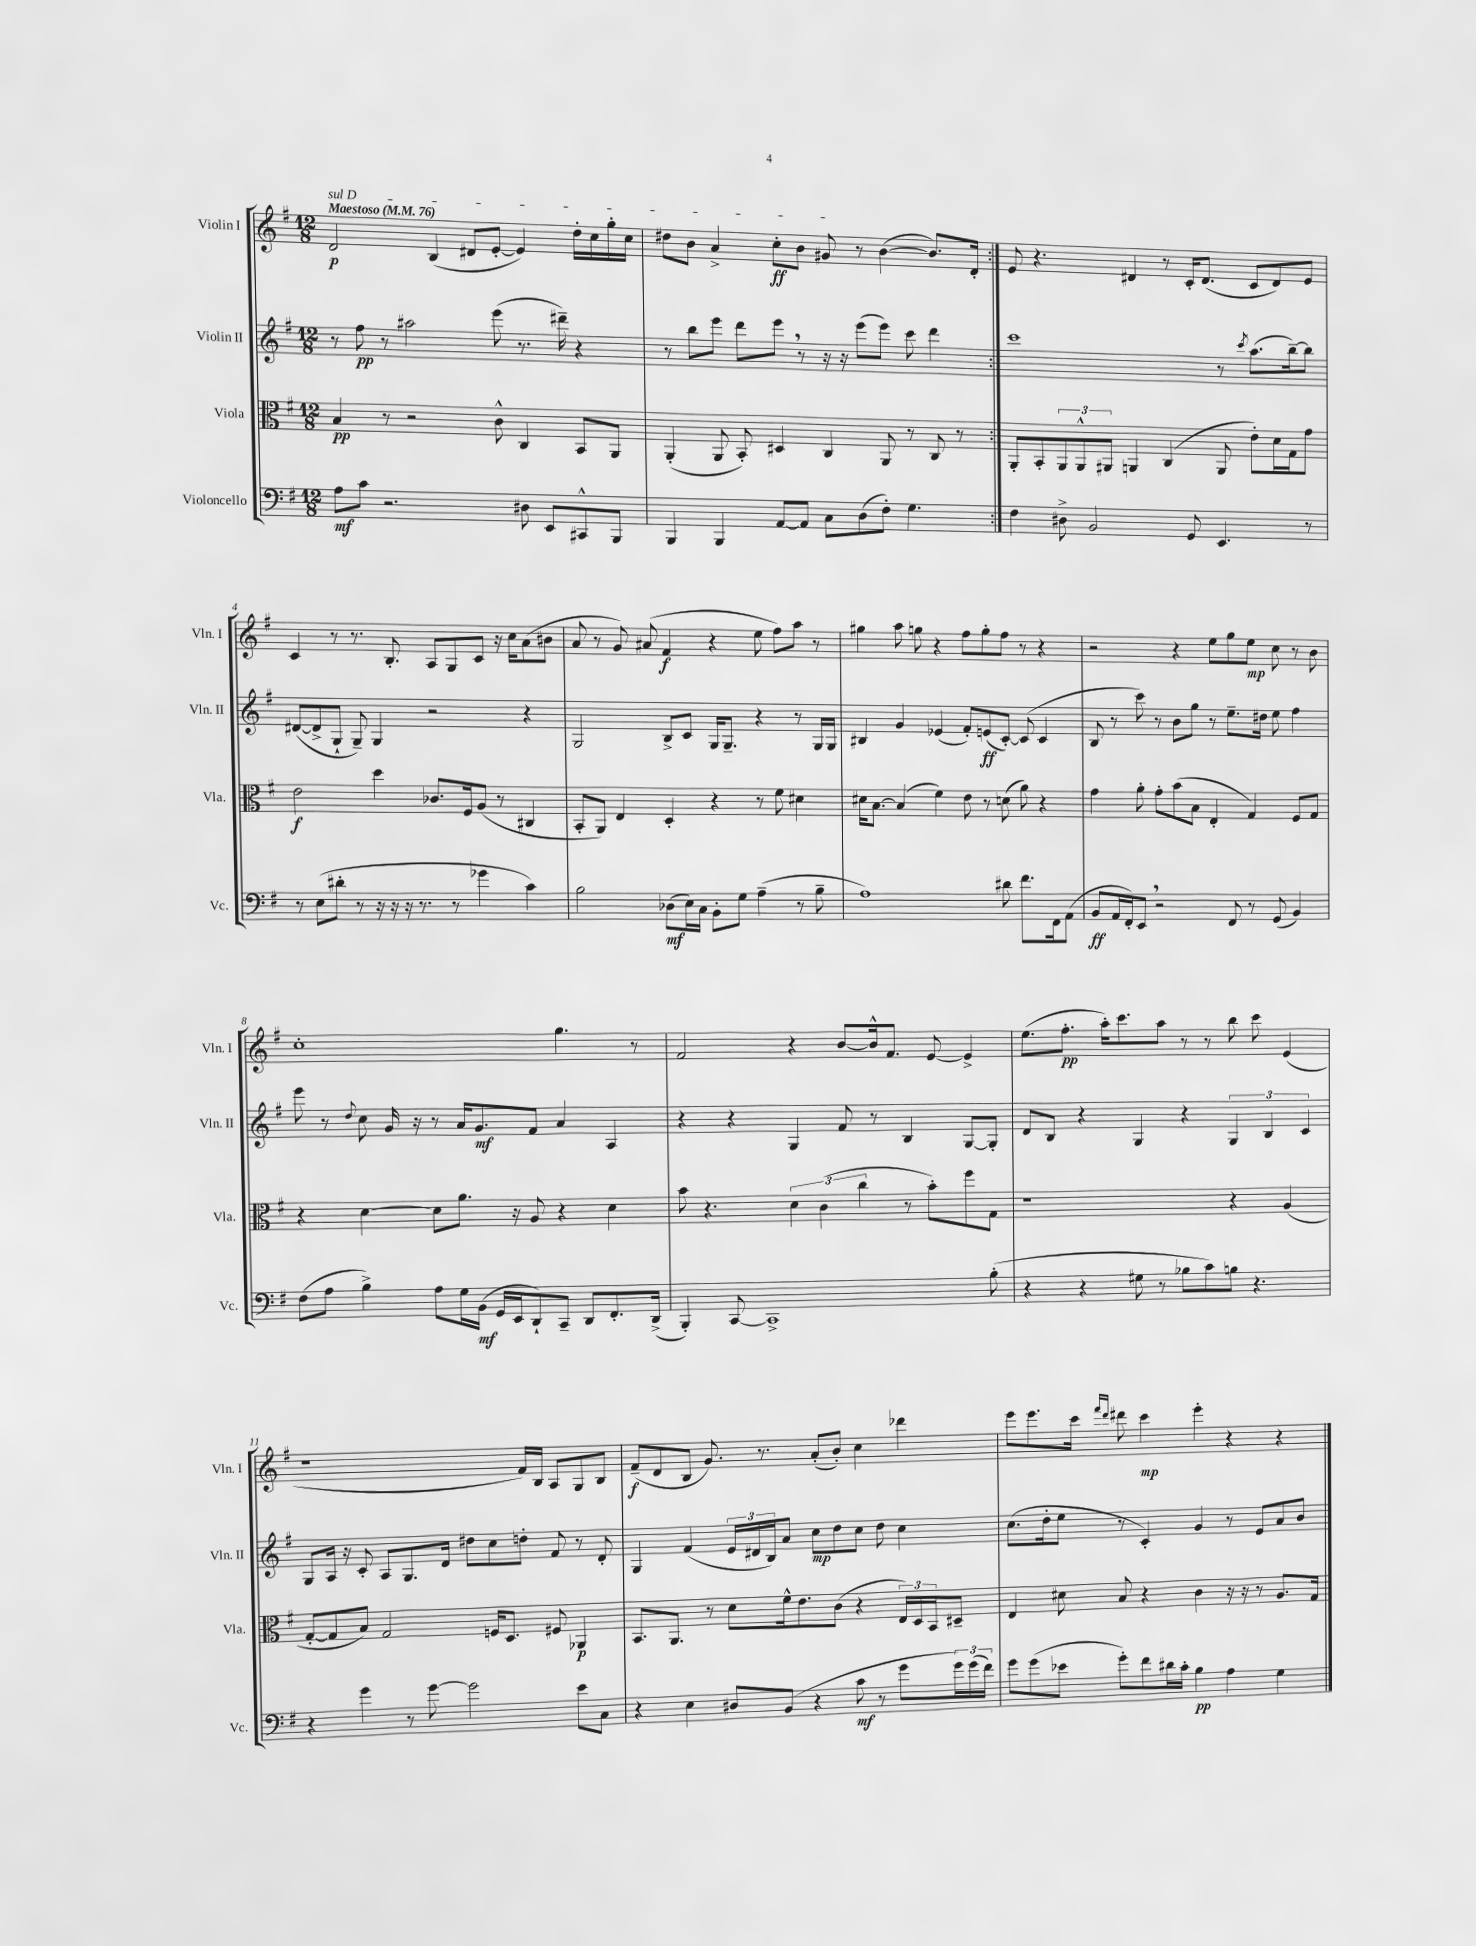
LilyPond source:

<<
\new StaffGroup <<
\new Staff = "s0" \with { instrumentName = "Violin I" shortInstrumentName = "Vln. I" } {
    \clef treble \key g \major \numericTimeSignature \time 12/8 \tempo "Maestoso" 4 = 76
    \repeat volta 2 { \once \override TextSpanner.bound-details.left.text = \markup { \italic "sul D" } d'2\p\startTextSpan b4( dis'8 e'8~-. e'4) d''16-. c''16 g''16-. c''16 |
    dis''8 b'8 a'4-> c''8-.\ff b'8 gis'8\stopTextSpan r8 b'4~( b'8.) d'16-. | }
    e'8 r4. dis'4 r8 c'16-. dis'8.( c'8 dis'8) e'8 |
    c'4 r8 r8. b8.-. a8 g8 c'8 r16 c''16 a'8( bis'8 |
    a'8 r8 g'8) ais'8( fis'4\f r4 e''8 fis''8) a''8 r8 |
    gis''4 a''8 g''8 r4 fis''8 g''8-. fis''8 r8 r4 |
    r2 r4 e''8 g''8 e''8\mp c''8 r8 b'8 |
    c''1-. g''4. r8 |
    fis'2 r4 b'8~ b'16-^ fis'8. e'8~ e'4-> |
    e''8.( fis''8.-.\pp a''16-.) c'''8. a''8 r8 r8 b''8 c'''8 e'4( |
    r1 fis'16) b16 a8 g8 b8 |
    fis'8--\f( d'8 b8 g'8.) r8. a'8-.( b'8-.) c''4 des'''4 |
    e'''8 e'''8. c'''16 \grace { fis'''16 d'''16 } dis'''8 c'''4\mp e'''4-. r4 r4 \bar "|." |
}
\new Staff = "s1" \with { instrumentName = "Violin II" shortInstrumentName = "Vln. II" } {
    \clef treble \key g \major \numericTimeSignature \time 12/8
    \repeat volta 2 { r8 fis''8\pp r8 ais''2 e'''8( r8. dis'''16--) r4 |
    r8 b''8 e'''8 d'''8 e'''8 \breathe r8 r16 r16 e'''8( e'''8) c'''8 d'''4 | }
    c'''1 r8 \acciaccatura { c'''8 } a''8.( b''16~--) b''8 |
    dis'8~( dis'8-> g8-! g8--) g4 r2 r4 |
    g2 b8-> c'8 g16 g8.-- r4 r8 g16 g16 |
    bis4 g'4 ees'4( fis'8-.) e'8\ff( c'8~-.) c'8( c'4 |
    b8 r8 c'''8) r8 b'8 g''8 r8 e''8.-- dis''16 e''8 fis''4 |
    e'''8 r8 \appoggiatura { d''8 } c''8 g'16 r16 r8 a'16 g'8.\mf fis'8 a'4 a4 |
    r4 r4 g4 fis'8 r8 b4 g8~ g8-. |
    d'8 b8 r4 g4 r4 \tuplet 3/2 { g4 b4 c'4 } |
    g8 a16 r16 c'8-. a8 g8. d'16 dis''8 c''8 d''8-. fis'8 r8 d'8-. |
    g4 fis'4( \tuplet 3/2 { e'16 dis'16 b16) } a'8 c''8\mp d''8 c''8 d''8 c''4 |
    c''8.( d''16-. e''8 r8 c'4-.) g'4 r8 e'8 a'8 b'8 \bar "|." |
}
\new Staff = "s2" \with { instrumentName = "Viola" shortInstrumentName = "Vla." } {
    \clef alto \key g \major \numericTimeSignature \time 12/8
    \repeat volta 2 { b4\pp r8 r2 c'8-^ c4 b,8 a,8 |
    a,4-.( a,8 b,8-.) dis4 c4 a,8 r8 c8 r8 | }
    a,8-. b,8-. \tuplet 3/2 { a,8 a,8-^ ais,8 } a,4 c4( a,8 e'8-.) d'16 g16 g'8 |
    e'2\f d''4 ces'8. fis16 a8( r8 cis4 |
    b,8-. a,8) e4 d4-. r4 r8 fis'8 dis'4 |
    dis'16 b8.~ b4( fis'4) e'8 r8 d'8( a'8) r4 |
    g'4 a'8-. g'8-. b'8( b8 e4-. g4) fis8 g8 |
    r4 d'4~ d'8 a'8. r16 a8 r4 d'4 |
    b'8 r4. \tuplet 3/2 { d'4 c'4( c''4 } r8 b'8-.) fis''8 g8 |
    r1 r4 a4( |
    g8~-. g8 b8) g2 f16 d8. fis8 aes,4\p |
    b,8. a,8. r8 d'8 fis'16-^ e'8. c'8( r4 \tuplet 3/2 { e16) d16 b,16 } dis8-- |
    e4 dis'8 b8 r4 c'4 r16 r16 r8 a8. g16 \bar "|." |
}
\new Staff = "s3" \with { instrumentName = "Violoncello" shortInstrumentName = "Vc." } {
    \clef bass \key g \major \numericTimeSignature \time 12/8
    \repeat volta 2 { a8\mf c'8 r2. dis8 e,8 cis,8-^ b,,8 |
    b,,4 b,,4 a,8~ a,8 c8 d8( fis8-.) g4. | }
    fis4 dis8-> b,2 g,8 e,4. r8 |
    r8 e8( dis'8-. r8 r16 r16 r16 r8. r8 ges'4 c'4) |
    b2 des8\mf( e16) c16 b,8-. g8 a4--( r8 b8-- |
    a1) dis'8 fis'8. fis,16 a,8( |
    b,8\ff a,16 fis,16-.) e,8 \breathe r2 fis,8 r8 g,8( b,4) |
    fis8( a8 b4->) a8 g16 b,16\mf( g,16 e,16 d,8-!) c,8-- d,8 fis,8.-. d,16->( |
    b,,4-.) c,8~ c,1-> b8-.( |
    r4 r4 gis8 r8 bes8 c'8) b8 r4. |
    r4 g'4 r8 g'8~ g'2 e'8 c8 |
    r4 e4 dis8 b,8( r4 c'8\mf r8 g'8 \tuplet 3/2 { g'16) g'16( fis'16) } |
    g'8 g'8( ees'8 g'8-.) fis'8 dis'16 c'16-. b4\pp a4 g4 \bar "|." |
}
>>
>>
